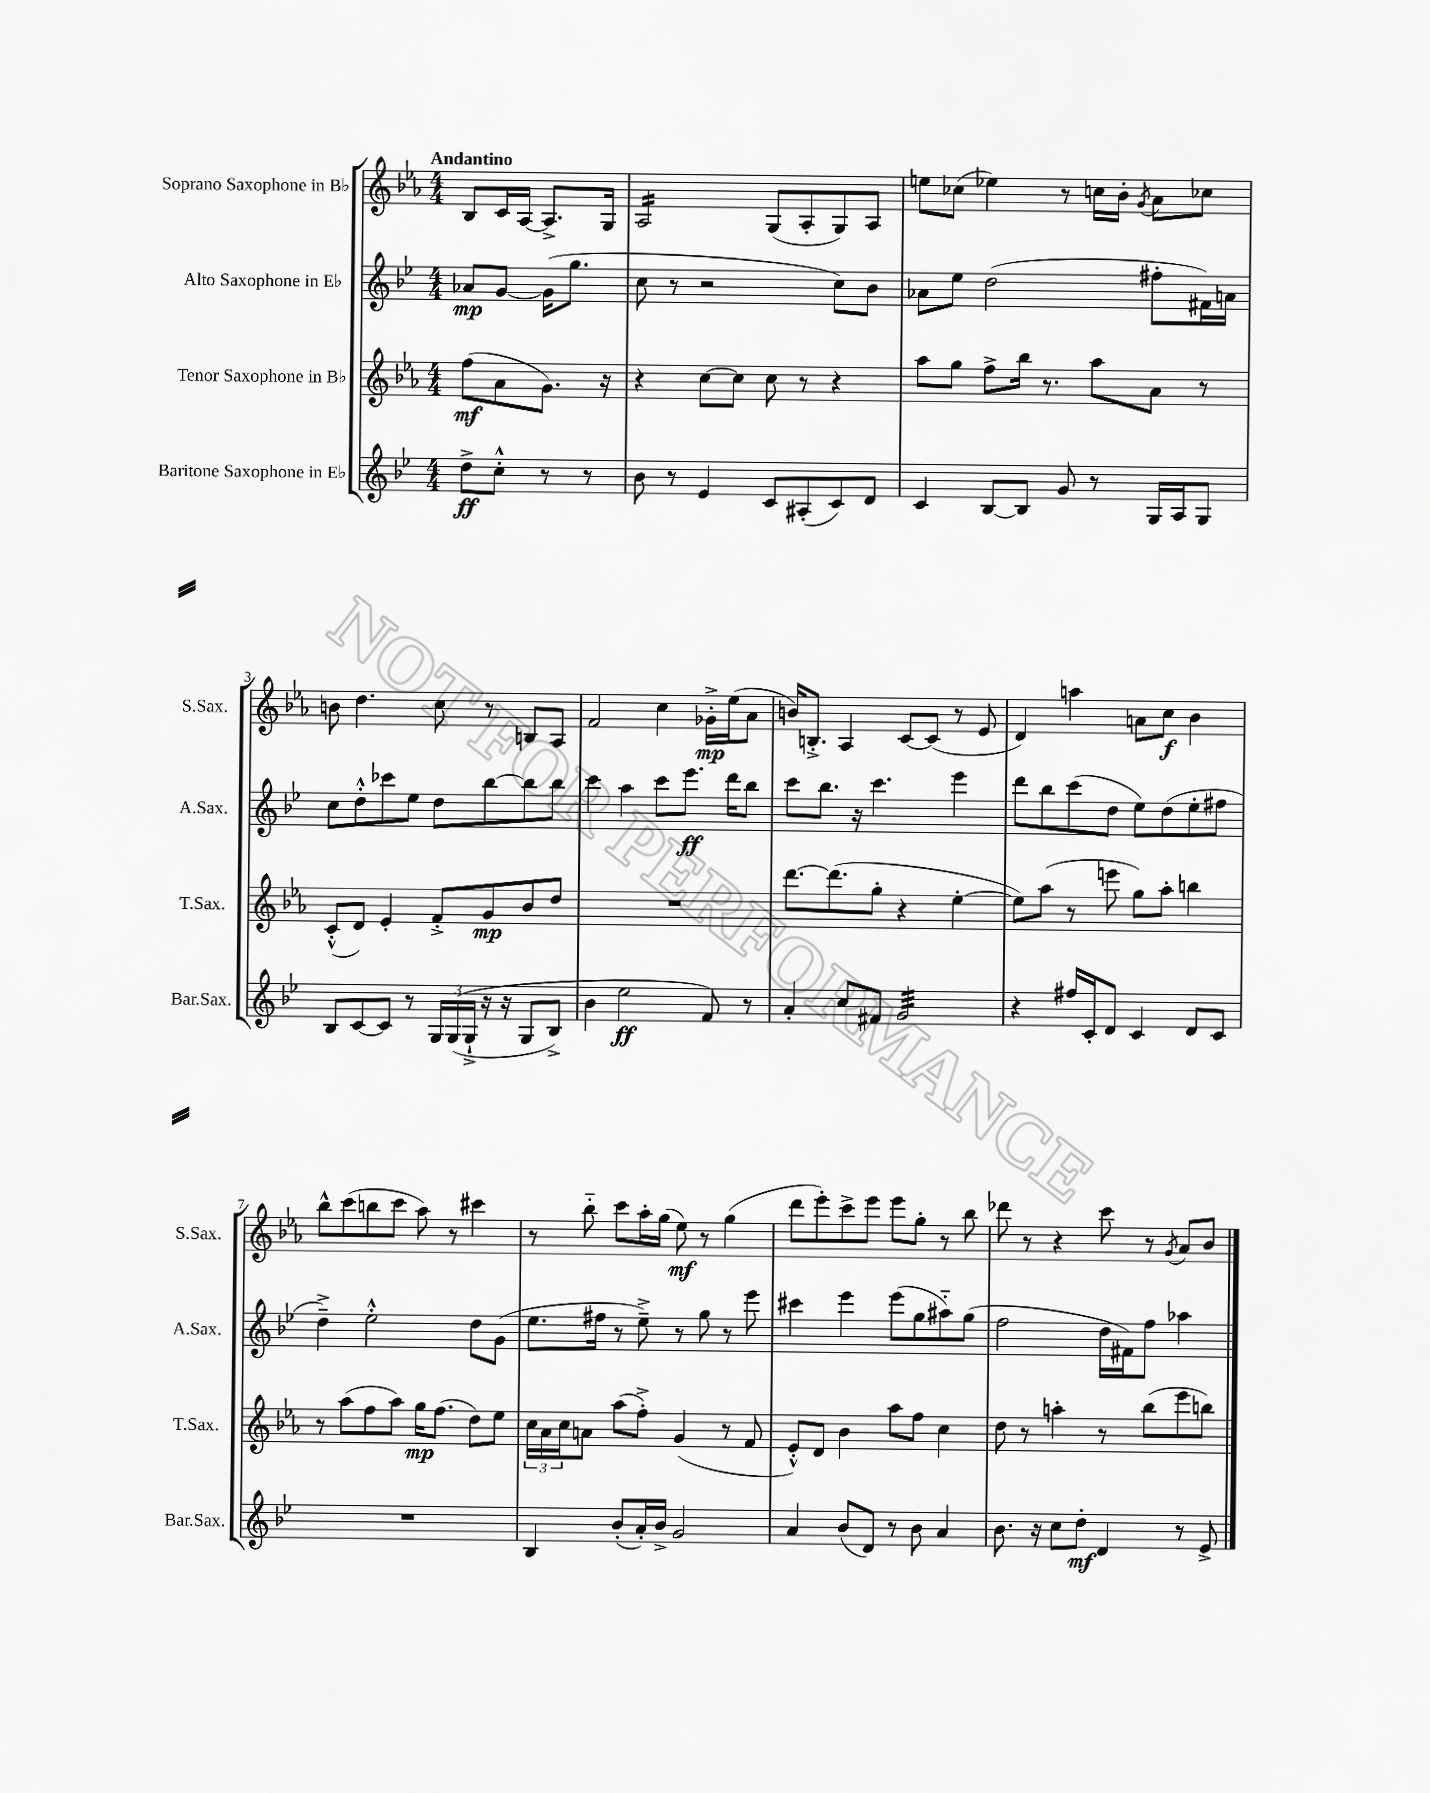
<<
\new StaffGroup <<
\new Staff = "s0" \with { instrumentName = "Soprano Saxophone in Bb" shortInstrumentName = "S.Sax." } {
    \clef treble \key ees \major \numericTimeSignature \time 4/4 \partial 2 \tempo "Andantino"
    bes8 c'16 aes16~ aes8.-> g16 |
    aes2:16 g8( aes8-. g8) aes8 |
    e''8 ces''8( ees''4) r8 c''16 bes'16-. \acciaccatura { g'8 } aes'8 ces''8 |
    b'8 d''4. c''8 r8 b8 aes8 |
    f'2 c''4 ges'16-.->\mp ees''16( aes'8 |
    b'16) b8.-.-> aes4 c'8~ c'8( r8 ees'8 |
    d'4) a''4 a'8 c''8\f bes'4 |
    bes''8-^ c'''8( b''8 c'''8 aes''8) r8 cis'''4 |
    r8 bes''8-_ c'''8 aes''16-. g''16( ees''8\mf) r8 g''4( |
    d'''8 ees'''8-.) c'''8-> ees'''8 ees'''8 g''8-. r8 bes''8 |
    des'''8 r8 r4 c'''8 r8 \acciaccatura { g'8 } aes'8 bes'8 \bar "|." |
}
\new Staff = "s1" \with { instrumentName = "Alto Saxophone in Eb" shortInstrumentName = "A.Sax." } {
    \clef treble \key bes \major \numericTimeSignature \time 4/4 \partial 2
    aes'8\mp g'8~ g'16( g''8. |
    c''8 r8 r2 c''8) bes'8 |
    aes'8 ees''8 d''2( fis''8-. fis'16) a'16 |
    c''8 d''8-.-^ ces'''8 ees''8 d''8 bes''8~ bes''8 bes''8 |
    c'''4 a''4 c'''8 ees'''8.\ff d'''16 bes''8 |
    c'''8 bes''8. r16 c'''4. ees'''4 |
    d'''8 bes''8 c'''8( d''8 ees''8) d''8( ees''8-. fis''8 |
    d''4--->) ees''2-.-^ d''8 g'8( |
    ees''8. fis''16 r8 ees''8--->) r8 g''8 r8 ees'''8 |
    cis'''4 ees'''4 ees'''8( g''8 ais''8-_) g''8( |
    f''2 d''16 fis'16) f''8 aes''4 \bar "|." |
}
\new Staff = "s2" \with { instrumentName = "Tenor Saxophone in Bb" shortInstrumentName = "T.Sax." } {
    \clef treble \key ees \major \numericTimeSignature \time 4/4 \partial 2
    f''8\mf( aes'8 g'8.) r16 |
    r4 c''8~ c''8 c''8 r8 r4 |
    aes''8 g''8 f''8-> bes''16 r8. aes''8 aes'8 r8 |
    c'8-.-^( d'8) ees'4-. f'8-.-> g'8\mp bes'8 d''8 |
    R1 |
    d'''8.~ d'''8.( g''8-. r4 ees''4~-. |
    ees''8) aes''8( r8 e'''8 g''8) aes''8-. b''4 |
    r8 aes''8( f''8 aes''8) g''16\mp f''8.( d''8) ees''8 |
    \tuplet 3/2 { c''16 aes'16 c''16 } a'8 aes''8( f''8-.->) g'4( r8 f'8 |
    ees'8-.-^) d'8 bes'4 aes''8 f''8 c''4 |
    d''8 r8 a''4-. r8 bes''8( ees'''8 b''8) \bar "|." |
}
\new Staff = "s3" \with { instrumentName = "Baritone Saxophone in Eb" shortInstrumentName = "Bar.Sax." } {
    \clef treble \key bes \major \numericTimeSignature \time 4/4 \partial 2
    d''8->\ff c''8-.-^ r8 r8 |
    bes'8 r8 ees'4 c'8 ais8-.( c'8) d'8 |
    c'4 bes8~ bes8 g'8 r8 g16 a16 g8 |
    bes8 c'8~ c'8 r8 \tuplet 3/2 { g16 g16(\( g16-!-> } r16 r16 g8 bes8->) |
    bes'4 ees''2\ff f'8\) r8 |
    a'4-. c''8 fis'8 g'2:32 |
    r4 fis''16 c'16-. d'8 c'4 d'8 c'8 |
    R1 |
    bes4 bes'8-.( a'16-.) bes'16-> g'2 |
    a'4 bes'8( d'8) r8 bes'8 a'4 |
    bes'8. r16 c''8 d''8-.\mf d'4 r8 ees'8-> \bar "|." |
}
>>
>>
